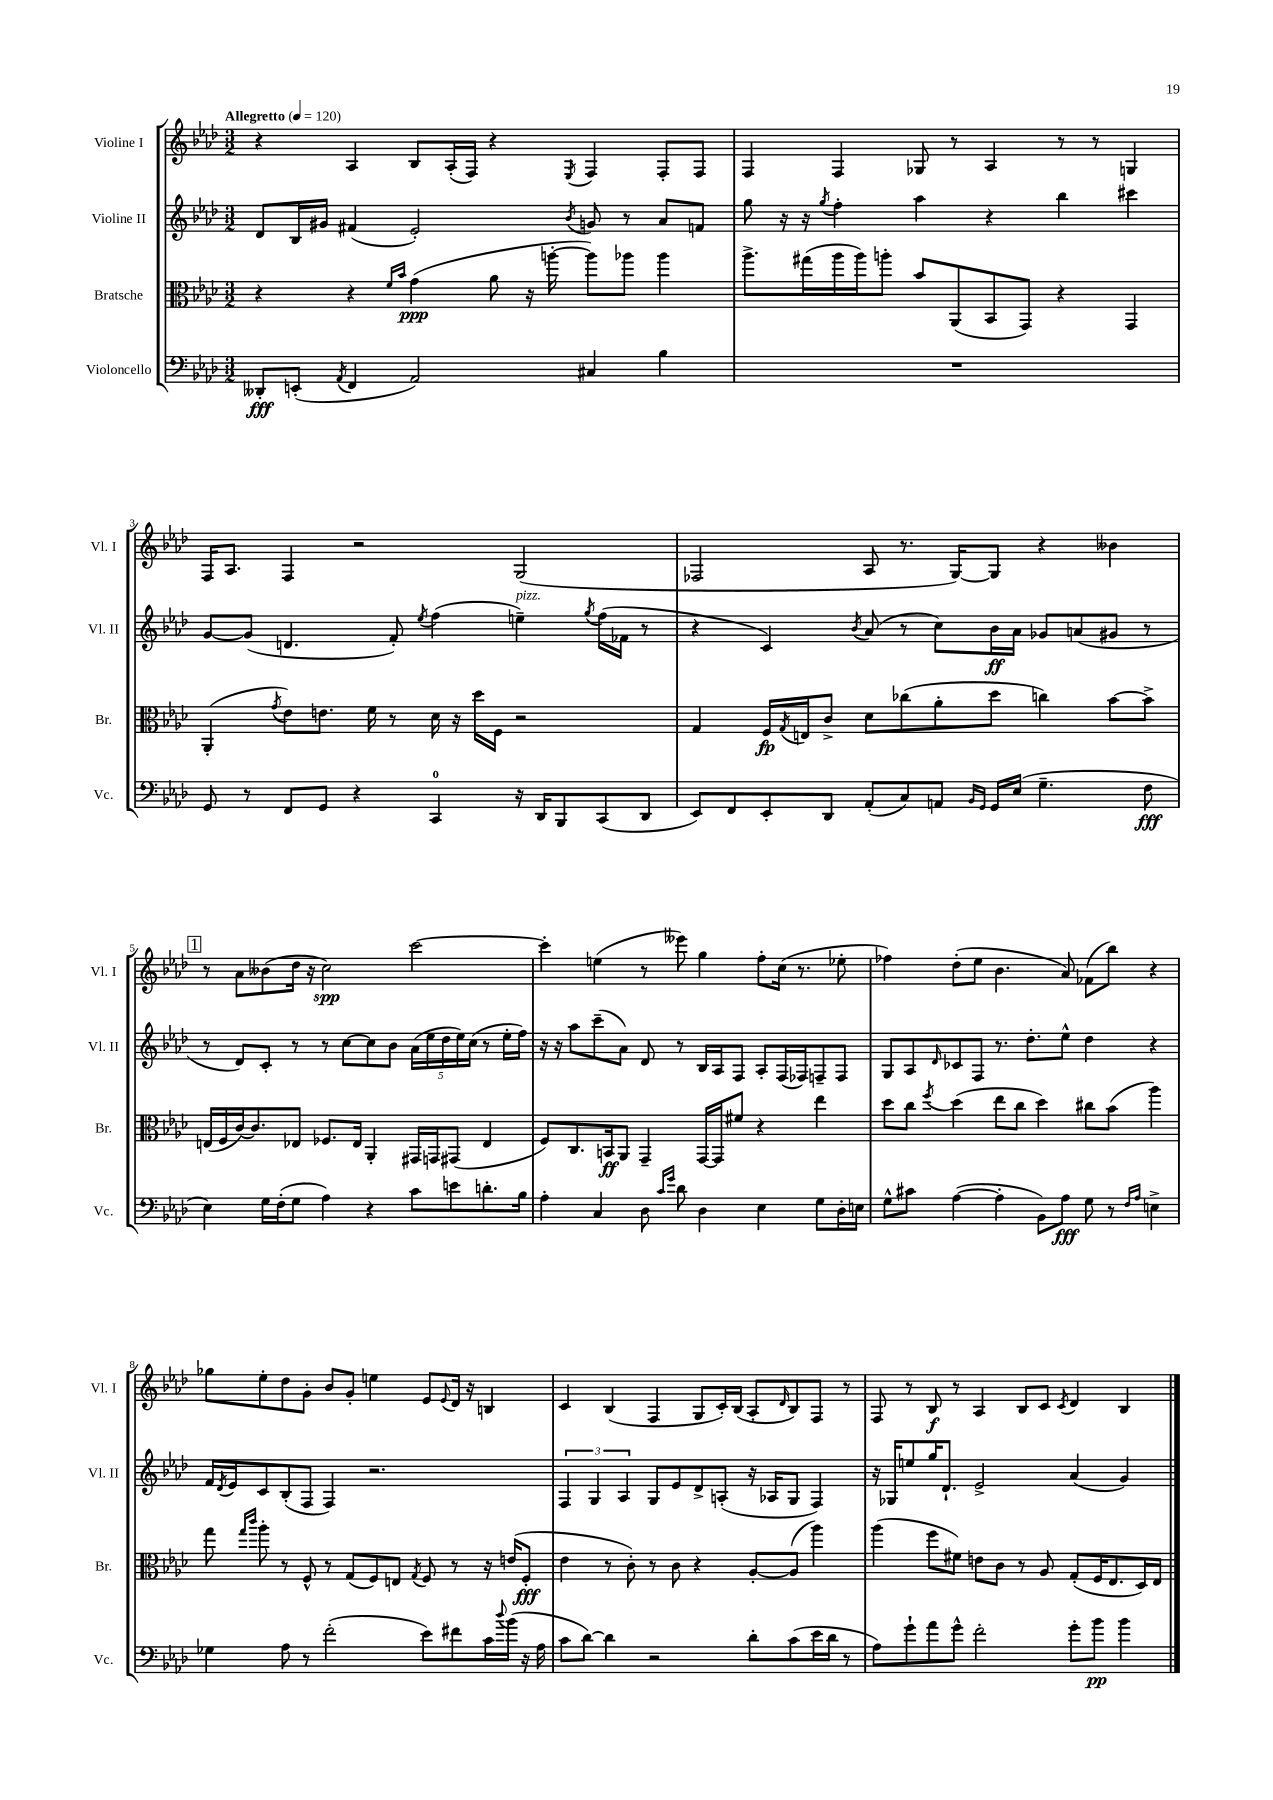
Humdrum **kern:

**kern	**kern	**kern	**kern
*staff4	*staff3	*staff2	*staff1
*clefF4	*clefC3	*clefG2	*clefG2
*k[b-e-a-d-]	*k[b-e-a-d-]	*k[b-e-a-d-]	*k[b-e-a-d-]
*M3/2	*M3/2	*M3/2	*M3/2
*MM120	*MM120	*MM120	*MM120
8DD--'	4r	8d-	4r
(8EE'	.	16B-	.
.	.	16g#	.
8qAA-	.	.	.
4FF	4r	(4f#	4A-
.	16qqf	.	.
.	16qqb-	.	.
2AA-)	(4g	2e-')	8B-
.	.	.	(16A-'
.	.	.	16F)
.	8a-	.	4r
.	16r	.	.
.	[16aa'	.	.
.	.	8qb-	8qE-
4C#	8aa])	8g	4F
.	8aa-	8r	.
4B-	4aa-	8a-	8F'
.	.	8f	8F
=	=	=	=
1.r	8.aa-^	8gg	4F
.	.	16r	.
.	(16gg#	16r	.
.	.	8qgg	.
.	16aa-	4ff'	4F
.	16aa-)	.	.
.	8aa'	.	.
.	8b-	4aa-	8G-
.	(8AA-	.	8r
.	8BB-	4r	4A-
.	8GG)	.	.
.	4r	4bb-	8r
.	.	.	8r
.	4GG	4ccc#	4G
=	=	=	=
8GG	(4AA-'	[8g	16F
.	.	.	8.A-
8r	.	(8g]	.
.	8qg	.	.
8FF	8e-)	4.d	4F
8GG	8.e	.	.
4r	.	.	2r
.	16f	.	.
.	8r	8f')	.
.	.	8qee-	.
4CC	16d-	(4ff	.
.	16r	.	.
.	16dd-	.	.
.	16F	.	.
16r	2r	4ee~)	(2G
16DD-	.	.	.
8BBB-	.	.	.
.	.	8qgg	.
(8CC	.	(16ff	.
.	.	16f-	.
8DD-	.	8r	.
=	=	=	=
8EE-)	4G	4r	2F-
8FF	.	.	.
8EE-'	16F	4c)	.
.	8qG	.	.
.	16E	.	.
8DD-	8c^	.	.
.	.	8qb-	.
(8AA-'	8d-	(8a-	8A-
8C)	(8cc-	8r	8.r
8AA	8a-'	8cc)	.
.	.	.	[16G)
16qqBB-	.	.	.
16qqGG	.	.	.
16GG	8dd-	16b-	8G]
(16E-	.	16a-	.
4.G~	4cc)	8g-	4r
.	.	(8a	.
.	[8b-	8g#	4b--
8F	8b-^]	8r	.
=	=	=	=
4E-)	(16E	8r	8r
.	16F	.	.
.	[16c)	8d-)	8a-
.	8.c]	.	.
16G	.	8c'	(8b--
(16F'	.	.	.
8G	8E-	8r	16dd-
.	.	.	16r
4A-)	8.F-	8r	2cc)
.	.	[8cc	.
.	16E-	.	.
4r	4AA-'	8cc]	.
.	.	8b-	.
8c	16GG#	(20a-	[2ccc
.	.	20ee-	.
.	16GG	.	.
.	.	20dd-	.
8e	(8GG#	.	.
.	.	20ee-)	.
.	.	(20cc	.
8.d'	4E-	8r	.
.	.	16ee-'	.
16B-	.	16ff)	.
=	=	=	=
4A-'	8F)	16r	4ccc']
.	.	16r	.
.	8.C	8aa-	.
4C	.	(8ccc~	(4ee
.	16BB	.	.
.	8AA-	8a-)	.
8D-	4GG~	8d-	8r
16qqc	.	.	.
16qqg	.	.	.
8d-	.	8r	8eee--)
4D-	[16GG	16B-	4gg
.	16GG]	16A-	.
.	8f#	8F	.
4E-	4r	8A-'	8ff'
.	.	(16F	(16cc
.	.	16F-)	8.r
8G	4ee-	8F~	.
16D-'	.	8F	8ee-'
16E	.	.	.
=	=	=	=
8G^^	8dd-	8G	4ff-)
8c#	8cc	8A-	.
.	8qff	16qqd-	.
([4A-	(4dd-	8c-	(8dd-'
.	.	8F	8ee-
4A-']	8ee-	8.r	4.b-
.	8cc	.	.
.	.	8.dd-'	.
8BB-)	4dd-)	.	.
8A-	.	8ee-^^	8a-)
8G	8cc#	4dd-	(8f-
8r	(8b-	.	8bb-)
16qqF	.	.	.
16qqA-	.	.	.
4E^	4aa-)	4r	4r
=	=	=	=
4G-	8gg	16f	8gg-
.	.	8qd-	.
.	.	16e-	.
.	16qqgg	.	.
.	16qqccc	.	.
.	8aa-'	8c	8ee-'
8A-	8r	(8B-'	8dd-
8r	8F^^	8F	8g'
(2f'	8r	4F)	8b-
.	(8G	.	8g'
.	8F)	2.r	4ee
.	8E	.	.
.	8qG	.	.
8e-)	8F	.	8e-
.	.	.	8qqe-
8f#	8r	.	16d-
.	.	.	16r
16c	16r	.	4B
8qqdd-	.	.	.
(16b-	(16e	.	.
16r	8F'	.	.
16A-	.	.	.
=	=	=	=
8c	4e-	6F	4c
[8d-)	.	.	.
.	.	6G	.
4d-]	8r	.	(4B-
.	.	6A-	.
.	8c')	.	.
2r	8r	8G	4F
.	8c	8e-	.
.	4r	8d-^	8G
.	.	(8A'	16c')
.	.	.	(16B-
8d-'	[8A-'	16r	8A-'
.	.	16A-	.
.	.	.	16qqd-
(8c	(8A-]	8G	8B-)
16e-	4aa-)	4F)	8F
16d-	.	.	.
8r	.	.	8r
=	=	=	=
8A-)	(4aa-	16r	8F
.	.	16G-	.
8g`	.	8ee	8r
8a-	8ff	16gg	8B-
.	.	8.d-`	.
8g^^	8f#)	.	8r
2f'	8e	2e-^	4A-
.	8c	.	.
.	8r	.	8B-
.	8A-	.	8c
.	.	.	8qc
8g'	(8G'	(4a-	4d-
8b-	16F	.	.
.	8.E-	.	.
4b-	.	4g)	4B-
.	16D-)	.	.
.	16E-	.	.
==	==	==	==
*-	*-	*-	*-
